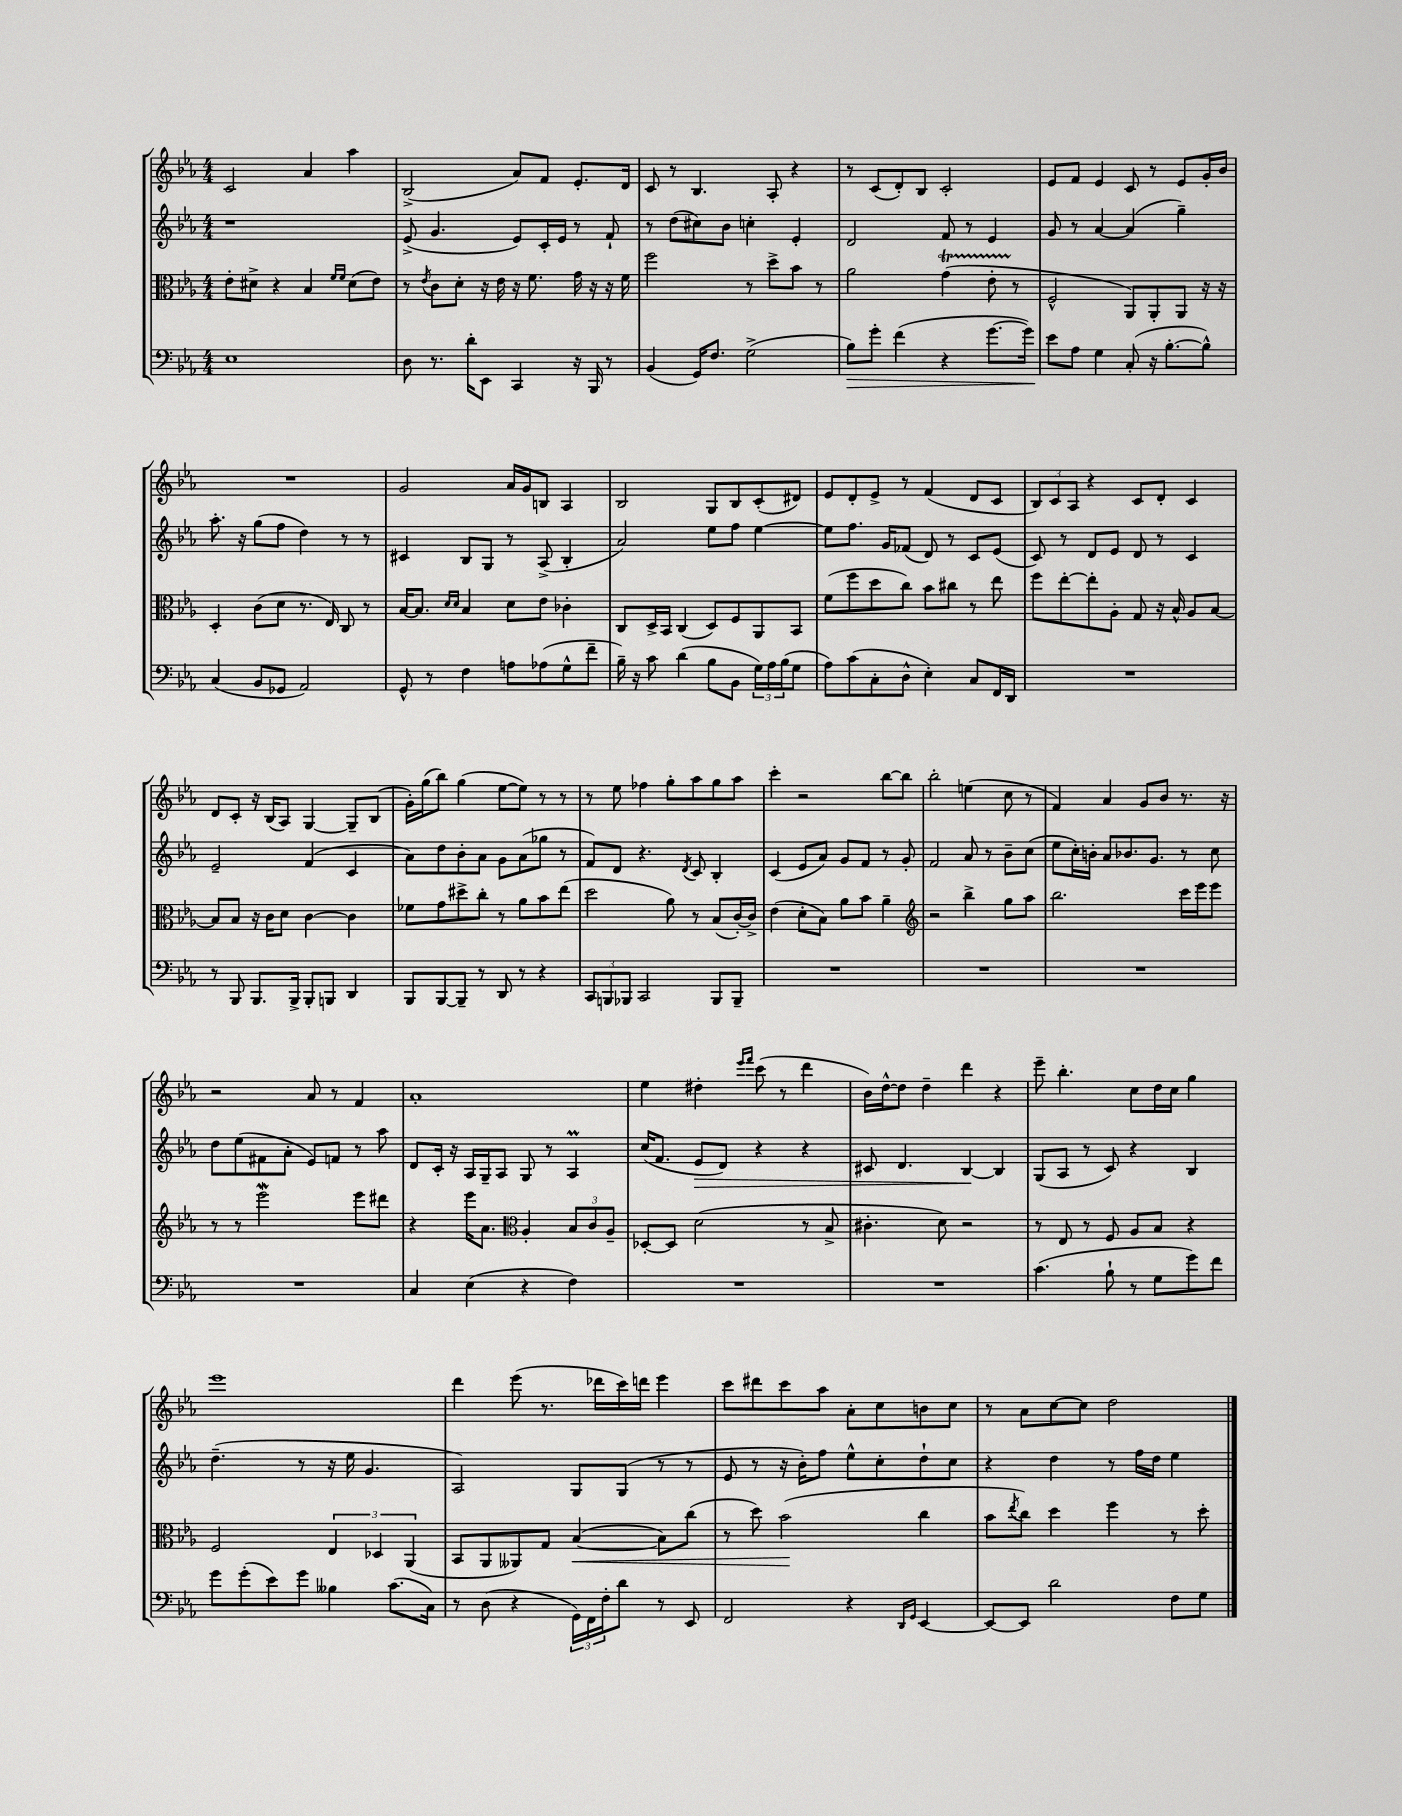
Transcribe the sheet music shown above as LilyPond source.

<<
\new StaffGroup <<
\new Staff = "s0" {
    \clef treble \key ees \major \numericTimeSignature \time 4/4
    c'2 aes'4 aes''4 |
    bes2->( aes'8) f'8 ees'8.-. d'16 |
    c'8 r8 bes4. aes8-. r4 |
    r8 c'8( d'8-.) bes8 c'2-. |
    ees'8 f'8 ees'4 c'8 r8 ees'8 g'16-. bes'16 |
    R1 |
    g'2 aes'16 g'16 b8 aes4 |
    bes2 g8 bes8 c'8-.( dis'8) |
    ees'8 d'8-. ees'8-> r8 f'4( d'8 c'8 |
    \tuplet 3/2 { bes8) c'8 aes8 } r4 c'8 d'8-. c'4 |
    d'8 c'8-. r16 bes16( aes8) g4~ g8-- bes8( |
    g'16-.) g''16( bes''8) g''4( ees''8~ ees''8) r8 r8 |
    r8 ees''8 fes''4 g''8-. aes''8 g''8 aes''8 |
    c'''4-. r2 bes''8~ bes''8 |
    bes''2-. e''4( c''8 r8 |
    f'4) aes'4 g'8 bes'8 r8. r16 |
    r2 aes'8 r8 f'4 |
    aes'1-. |
    ees''4 dis''4-. \grace { ees'''16 f'''16 } c'''8( r8 d'''4 |
    bes'16) d''16~-^ d''8 d''4-- d'''4 r4 |
    ees'''8-- bes''4.-. c''8 d''16 c''16 g''4 |
    ees'''1 |
    d'''4 ees'''8( r8. des'''16 c'''16) d'''16 ees'''4 |
    c'''8 dis'''8 c'''8 aes''8 aes'8-. c''8 b'8 c''8 |
    r8 aes'8 c''8~ c''8 d''2 \bar "|." |
}
\new Staff = "s1" {
    \clef treble \key ees \major \numericTimeSignature \time 4/4
    r1 |
    ees'8->( g'4. ees'8) c'16-. ees'16 r8 f'8-! |
    r8 d''8( cis''8) bes'8 c''4-. ees'4-. |
    d'2 f'8 r8 ees'4 |
    g'8 r8 aes'4~ aes'4( g''4--) |
    aes''8.-. r16 g''8( f''8 d''4) r8 r8 |
    cis'4 bes8 g8 r8 aes8->( bes4-. |
    aes'2) ees''8 f''8 ees''4~ |
    ees''8 f''8. g'16 fes'8( d'8) r8 c'8 ees'8( |
    c'8) r8 d'8 ees'8 d'8 r8 c'4 |
    ees'2-- f'4( c'4 |
    aes'8) d''8 bes'8-. aes'8 g'8 aes'8( ges''8 r8 |
    f'8) d'8 r4. \acciaccatura { d'8 } c'8 bes4-. |
    c'4( ees'8 aes'8) g'8 f'8 r8 g'8-. |
    f'2 aes'8 r8 bes'8-- c''8( |
    ees''8 c''16-.) b'16-. aes'8 bes'8. g'8. r8 c''8 |
    d''8 ees''8( fis'8 aes'8-. ees'8) f'8 r8 aes''8 |
    d'8 c'16-. r16 aes16 g16-- aes8 g8 r8 aes4\prall |
    c''16( f'8. ees'8\> d'8) r4 r4 |
    cis'8 d'4. bes4~\! bes4 |
    g8( aes8 r8 c'8) r4 bes4 |
    d''4.--( r8 r16 ees''16 g'4. |
    aes2) g8 g8( r8 r8 |
    ees'8 r8 r16 bes'16-.) f''8 ees''8-^ c''8-. d''8-! c''8 |
    r4 d''4 r8 f''16 d''16 ees''4 \bar "|." |
}
\new Staff = "s2" {
    \clef alto \key ees \major \numericTimeSignature \time 4/4
    ees'8-. dis'8-> r4 bes4 \grace { f'16 f'16 } dis'8( ees'8) |
    r8 \acciaccatura { ees'8 } c'8 d'8-. r16 ees'16 r16 f'8. g'16 r16 r16 f'16 |
    f''2 r8 d''8-> bes'8 r8 |
    aes'2 g'4\startTrillSpan( ees'8-. r8\stopTrillSpan |
    f2-^ aes,8) aes,8-. aes,8 r16 r16 |
    d4-. c'8( d'8 r8. ees16) c8 r8 |
    bes16~ bes8. \grace { d'16 d'16 } bes4 d'8 ees'8 ces'4-. |
    c8 d16-> bes,16 c4( d8) f8 aes,8 bes,8 |
    f'8( f''8 d''8 c''8) bes'8 cis''8 r8 ees''8 |
    f''8 ees''8~-. ees''8-. aes8-. g8 r16 bes16-^ aes8 bes8~ |
    bes8 bes8 r16 c'16 d'8 c'4~ c'4 |
    fes'8 g'8 dis''8-> c''8-. r8 aes'8 bes'8 ees''8( |
    d''2 aes'8) r8 bes8( c'16~-.) c'16-> |
    ees'4( d'8-. bes8) aes'8 bes'8 aes'4-- |
    \clef treble r2 bes''4-> g''8 aes''8 |
    bes''2. c'''16 ees'''16 ees'''8 |
    r8 r8 ees'''2\mordent ees'''8 dis'''8 |
    r4 ees'''16 aes'8. \clef alto aes4-. \tuplet 3/2 { bes8 c'8 aes8-- } |
    des8~-. des8 d'2( r8 bes8-> |
    cis'4.-. d'8) r2 |
    r8 ees8 r8 f8 aes8 bes8 r4 |
    f2 \tuplet 3/2 { ees4 des4 aes,4( } |
    bes,8 aes,8 aeses,8) g8 bes4~\<( bes8) c''8( |
    r8 d''8) bes'2\!( c''4 |
    bes'8 \acciaccatura { ees''8 } c''8) d''4 f''4 r8 d''8-. \bar "|." |
}
\new Staff = "s3" {
    \clef bass \key ees \major \numericTimeSignature \time 4/4
    ees1 |
    d8 r8. d'16-. ees,8 c,4 r16 bes,,16 r8 |
    bes,4( g,16) f8. g2->( |
    bes8\>) g'8-. f'4( r4 g'8.~ g'16) |
    ees'8\! aes8 g4 c8-.( r16 bes8.~-. bes8-^) |
    c4( bes,8 ges,8 aes,2) |
    g,8-^ r8 f4 a8 aes8( g8-^ f'8-- |
    bes16--) r16 c'8 d'4( bes8 bes,8 \tuplet 3/2 { g16) aes16 bes16( } g8 |
    aes8) c'8( c8-. d8-^ ees4-.) c8 f,16 d,16 |
    R1 |
    r8 bes,,8 bes,,8. bes,,16-> bes,,8-. b,,8 d,4 |
    bes,,8 bes,,8~ bes,,8-- r8 d,8 r8 r4 |
    \tuplet 3/2 { c,8 b,,8 bes,,8 } c,2 bes,,8 bes,,8-- |
    R1 |
    R1 |
    R1 |
    R1 |
    c4 ees4( r4 f4) |
    R1 |
    R1 |
    c'4.( bes8-! r8 g8 g'8) f'8 |
    g'8 g'8-.( ees'8) g'8 beses4 c'8.( c16) |
    r8 d8( r4 \tuplet 3/2 { g,16) f,16 f16-. } d'8 r8 ees,8 |
    f,2 r4 \grace { d,16 g,16 } ees,4~ |
    ees,8~ ees,8 d'2 f8 g8 \bar "|." |
}
>>
>>
\layout { \context { \Score \remove "Bar_number_engraver" } }
